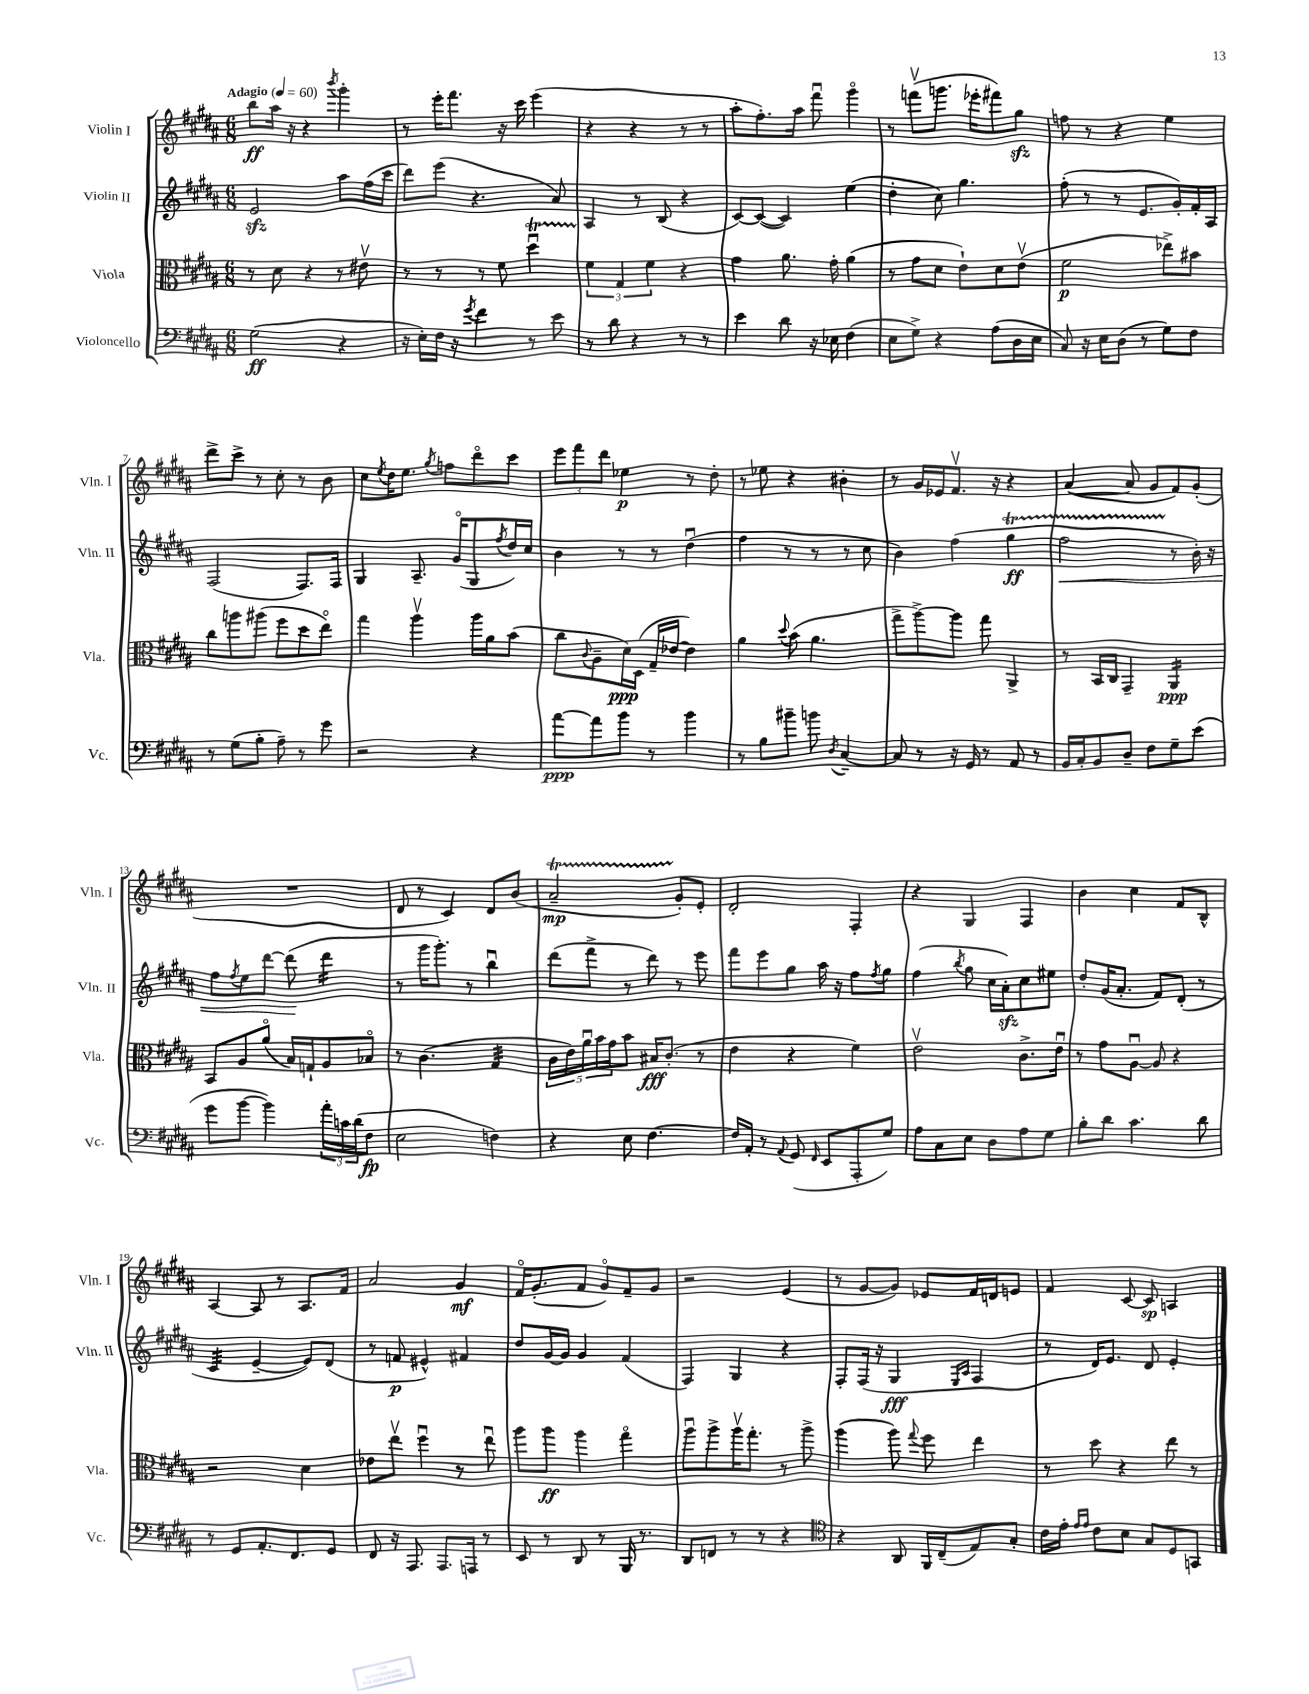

**kern	**kern	**kern	**kern
*staff4	*staff3	*staff2	*staff1
*clefF4	*clefC3	*clefG2	*clefG2
*k[f#c#g#d#a#]	*k[f#c#g#d#a#]	*k[f#c#g#d#a#]	*k[f#c#g#d#a#]
*M6/8	*M6/8	*M6/8	*M6/8
*MM60	*MM60	*MM60	*MM60
(2G#	8r	2e	8bb
.	8d#	.	16aa#
.	.	.	16r
.	4r	.	4r
.	.	.	8qbbb
4r	8r	8aa#	4ggg#'
.	8e#v	(16ff#	.
.	.	16ccc#	.
=	=	=	=
16r	8r	8ddd#)	8r
16E')	.	.	.
16F#	8r	(8eee	16eee'
16r	.	.	8.fff#
8qg#	.	.	.
4f#	8r	4.r	.
.	8f#	.	16r
.	.	.	16ccc#
8r	4dd#u	.	(4eee
8e	.	8a#)	.
=	=	=	=
8r	6f#	4A#	4r
8d#	.	.	.
.	6G#	.	.
4r	.	8r	4r
.	6f#	.	.
.	.	(8B	.
8r	4r	4r	8r
8r	.	.	8r
=	=	=	=
4e	4g#	[8c#)	8aa#'
.	.	(8c#_	8.ff#')
8d#	8.a#	4c#])	.
.	.	.	16aa#
16r	.	.	8fff#u
16E-	16g#'	.	.
(4F#	(4a#	(4ee	4ggg#o
=	=	=	=
8E	8r	4dd#'	8r
8G#^)	8g#	.	(8fffv
4r	8d#	8cc#)	8.ggg
.	8e`)	4.gg#	.
.	.	.	16eee-'
(8A#	8d#	.	8fff#)
16D#	(8ev	.	8gg#
16E	.	.	.
=	=	=	=
8C#)	2f#	(8ff#'	8ff
16r	.	8r	8r
16E	.	.	.
(8D#	.	8r	4r
8r	.	8.e	.
8G#)	8ee-^)	.	4ee
.	.	16g#')	.
8F#	8b#	16f#'	.
.	.	16A#	.
=	=	=	=
8r	8cc#	(2F#	8ddd#^
(8G#	8aa	.	8ccc#^
8B'	(8aa#	.	8r
8A#~)	8ff#	.	8cc#'
8r	8dd#	8.F#)	8r
8g#	8eeo)	.	8b
.	.	16F#	.
=	=	=	=
2r	4gg#	4G#	8cc#
.	.	.	8qee
.	.	.	16dd#
.	.	.	8.ee
.	4aa#v	8.A#~	.
.	.	.	8qgg#
.	.	.	8ff
.	.	(16g#o	.
4r	16aa#	8G#	8ddd#o
.	16a#	.	.
.	.	8qff#	.
.	(8b	16dd#)	8ccc#
.	.	16cc#	.
=	=	=	=
[8a#	8cc#	4b	12eee
.	.	.	12fff#
.	8qqc#	.	.
8a#]	8A#~	.	.
.	.	.	12ddd#
8b	16d#)	8r	4ee-
.	(16D#	.	.
8r	16G#~	8r	.
.	[16e-	.	.
4b	4e-])	(4dd#u	8r
.	.	.	8dd#'
=	=	=	=
8r	4a#	4ff#	8r
8B	.	.	8ee-
.	8qqdd#	.	.
8b#~	(8b	8r	4r
8b	4.a#	8r	.
8qD#	.	.	.
[4C#~	.	8r	4b#'
.	.	8cc#	.
=	=	=	=
8C#]	8gg#^	4b)	8r
8r	[8aa#^)	.	16g#
.	.	.	16e-
16r	8aa#]	(4ff#	8.f#v
16GG#	.	.	.
8r	8gg#	.	.
.	.	.	16r
8AA#	4AA#^	4gg#	4r
8r	.	.	.
=	=	=	=
16BB	8r	2ff#	([4a#
16C#'	.	.	.
8BB	16BB	.	.
.	16C#	.	.
8D#~	4GG#~	.	8a#]
8F#	.	.	8g#
8G#~	4AA#	8r	8f#)
(8e	.	16b')	(8g#'
.	.	16r	.
=	=	=	=
8g#	8BB	8ff#	2.r
.	.	8qff#	.
[8b	8A#	8ee	.
4b])	(8a#o	[8ddd#	.
.	16B)	(8ddd#]	.
.	16G`	.	.
24a#'	8A#	4ddd#	.
24c	.	.	.
(24d#	.	.	.
8F#	8B-o	.	.
=	=	=	=
2E	8r	8r	8d#
.	(4.c#	16ggg#	8r
.	.	8.ggg#')	.
.	.	.	4c#)
.	.	8r	.
4F)	4G#	4bbu	8d#
.	.	.	(8b
=	=	=	=
4r	20c#	(8ddd#	2a#~
.	20e)	.	.
.	20a#u	.	.
.	.	8fff#^	.
.	20b	.	.
.	20g#	.	.
8E	8b	8r	.
[4.F#	16B#	8ddd#)	.
.	(8.c#'	.	.
.	.	8r	8g#')
.	8r	8eee	8e'
=	=	=	=
16F#]	4e	8fff#	2d#'
16AA#'	.	.	.
8r	.	8eee	.
8qqAA#	.	.	.
(8GG#	4r	8gg#	.
16qqFF#	.	.	.
8EE	.	16aa#	.
.	.	16r	.
8AAA#'	4f#)	8ff#	4F#'
.	.	8qff#	.
8G#)	.	8gg#	.
=	=	=	=
8A#	2ev	(4ff#	4r
8C#	.	.	.
.	.	8qbb	.
8E	.	8gg#	4G#
8D#	.	16cc#	.
.	.	16a#')	.
8A#	8.c#^	8cc#	4F#
8G#	.	8ee#	.
.	16eu	.	.
=	=	=	=
8B'	8r	8dd#'	4b
8d#	8g#	(16g#	.
.	.	8.a#'	.
4.c#	[8A#u	.	4cc#
.	8A#]	8f#)	.
.	4r	(8d#'	8f#
8d#	.	8r	8B^^
=	=	=	=
8r	2r	4c#	[4A#
8GG#	.	.	.
8.AA#'	.	[4e~	8A#]
.	.	.	8r
8.FF#	.	.	.
.	4d#	8e])	8.A#
8GG#	.	(8d#	.
.	.	.	16f#
=	=	=	=
8FF#	8e-	8r	2a#
16r	8eev	8f	.
8.AAA#	.	.	.
.	4ff#u	4e#^^)	.
8.AAA#	.	.	.
.	8r	4f#	4g#
16AAA	.	.	.
8r	8eeu	.	.
=	=	=	=
8EE	8aa#	8dd#	16f#o
.	.	.	(8.g#'
8r	8aa#	[16g#	.
.	.	16g#]	.
8DD#	4aa#	4g#	8f#
8r	.	.	8g#o)
16BBB	4gg#o	(4f#	8f#~
8.r	.	.	.
.	.	.	8g#
=	=	=	=
8DD#	8aa#u	4F#)	2r
8FF	8aa#^	.	.
8r	16aa#v	4G#	.
.	8.gg#'	.	.
8r	.	.	.
4r	8r	4r	(4e
.	8aa#^	.	.
=	=	=	=
*clefC4	*	*	*
4r	(4aa#	8F#'	8r
.	.	(16F#	[8g#
.	.	16r	.
8AA#	8aa#)	4G#	8g#])
.	8qqgg#	.	.
16FF#	8ff#	.	8e-
(16C#~	.	.	.
.	.	16qqE	.
.	.	16qqA#	.
8E)	4ee	4F#	16f#
.	.	.	16d
8G#'	.	.	8e
=	=	=	=
16c#	8r	8r	4f#
16e'	.	.	.
16qqe	.	.	.
16qqe	.	.	.
8c#	8dd#	16d#)	.
.	.	8.e	.
8B	4r	.	[8c#
8G#	.	8d#	8c#]
8D#	8ee	4e'	4A
8GG	8r	.	.
==	==	==	==
*-	*-	*-	*-
